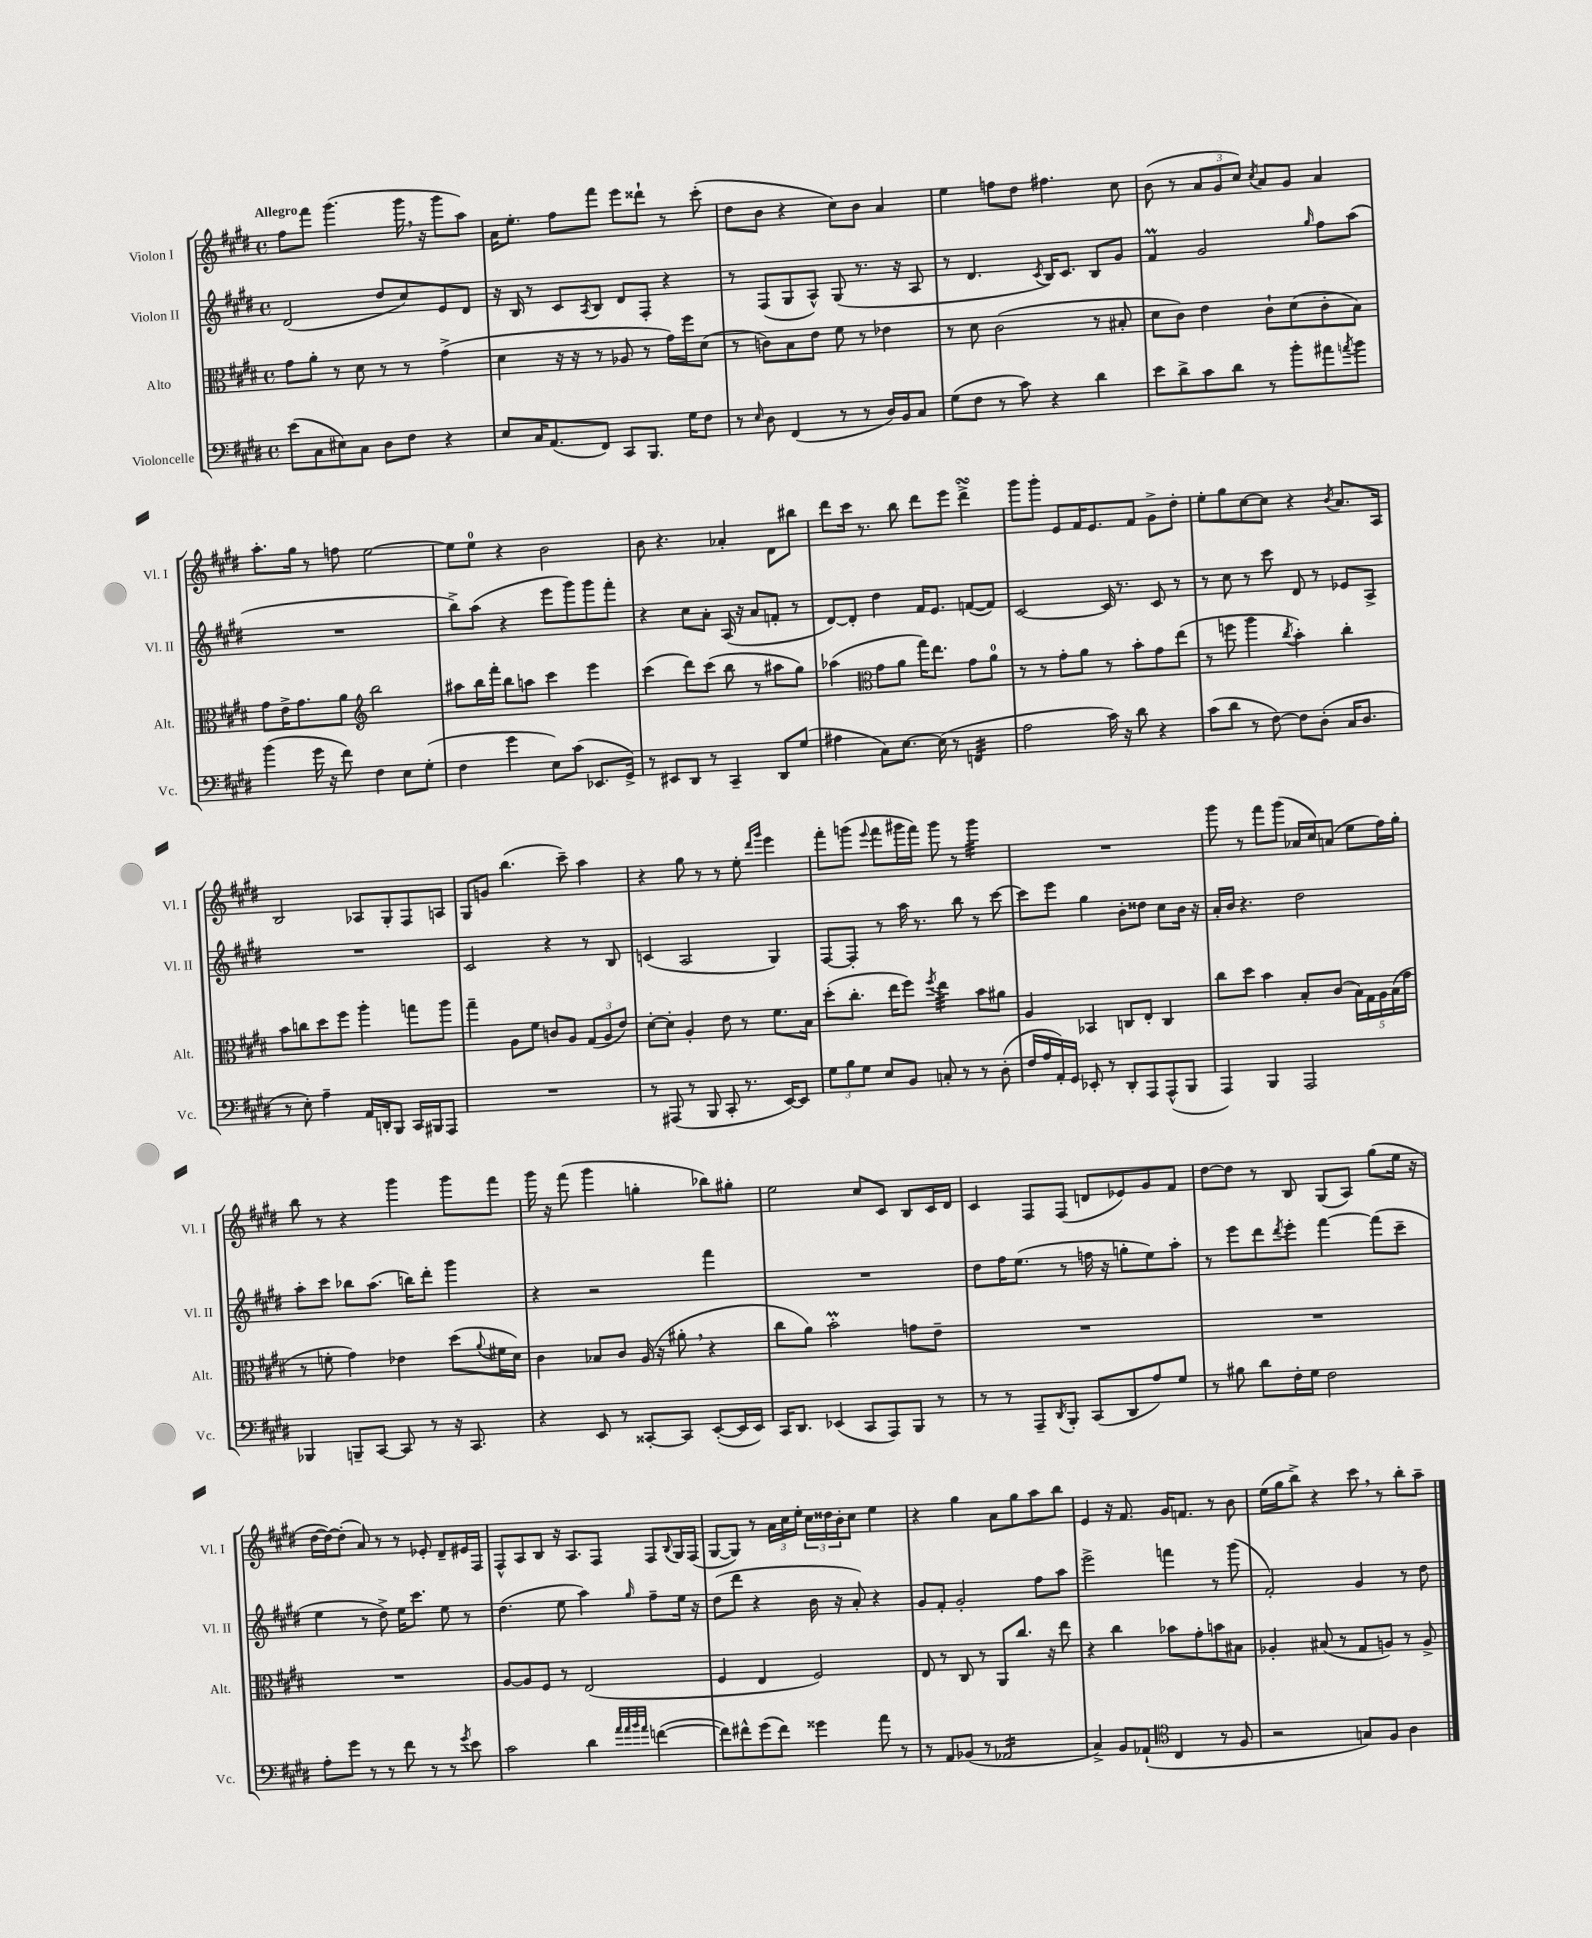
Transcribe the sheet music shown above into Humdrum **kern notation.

**kern	**kern	**kern	**kern
*staff4	*staff3	*staff2	*staff1
*clefF4	*clefC3	*clefG2	*clefG2
*k[f#c#g#d#]	*k[f#c#g#d#]	*k[f#c#g#d#]	*k[f#c#g#d#]
*M4/4	*M4/4	*M4/4	*M4/4
*met(c)	*met(c)	*met(c)	*met(c)
(8e\L	8g#\L	(2d#/	8ff#\L
8C#\	8a'\J	.	8fff#\J
8E#\)	8r	.	(4.ggg#\
8C#\J	8d#\	.	.
8D#\L	8r	8dd#/L	.
8F#\J	8r	8cc#/)	16ggg#\
.	.	.	16r
4r	(4g#^\	8e/	8ggg#\L
.	.	8d#/J	8aa\J)
=	=	=	=
8E/L	4d#\	16r	16a\LK
.	.	16B/	8.ee'\J
16C#/K	.	8r	.
(8.AA/	.	.	.
.	16r	8c#/L	8ff#\L
.	16r	.	.
.	.	8qA/	.
8FF#/J)	8r	8B/J	8fff#\J
8CC#/L	8A-/	8d#/L	8eee\L
8.BBB/J	8r	8F#'/J	8ddd##`\J
.	16g#\LL)	4r	8r
16G#\LK	16ff#\J	.	.
8F#\J	(8d#\J	.	(8ccc#'\
=	=	=	=
8r	8r	8r	8dd#\L
16qqE/	.	.	.
8D#\	8c\L)	(8F#/L	8b\J
(4FF#/	8B\	8G#/	4r
.	8e\J	8A^^/J)	.
8r	8f#\	(8G#/	8cc#\L)
8r	8r	8.r	8b\J
16D#/LL)	4e-\	.	4a/
16BB/J	.	16r	.
8C#/J	.	8A/	.
=	=	=	=
(8G#\L	8r	8r	4ee\
8F#\J	8d#\	4.d#/	.
8r	(2c#\	.	8ff\L
8c#\)	.	.	8dd#\J
.	.	8qc#/	.
4r	.	16B/LK)	4.ff#\
.	.	8.c#/J	.
4d#\	8r	8B/L	.
.	8B#'/	8g#/J	8cc#\
=	=	=	=
8e\L	8d#\L	4f#/	(8b\
8d#^\	8c#\J)	.	8r
8c#\	4e\	2g#/	12a/L
.	.	.	12g#/
8d#\J	.	.	.
.	.	.	12cc#/J)
.	.	.	8qcc#/
8r	8c#`\L	.	8a/L
8b'\L	(8d#\	.	8g#/J
.	.	16qqgg#/	.
8a#\	8c#'\	8ff#\L	4a/
8qa/	.	.	.
8b\J	8B\J)	(8aa\J	.
=	=	=	=
(4b\	8g#\L	1r	8.aa'\L
.	16e^\K	.	.
.	8.g#\	.	16gg#\Jk
16g#\	.	.	8r
16r	.	.	.
8f#\)	8a\J	.	8ff\
*	*clefG2	*	*
4F#\	2bb\	.	[2ee\
8E\L	.	.	.
(8G#'\J	.	.	.
=	=	=	=
4F#\	8aa#\L	8bb^\L)	8ee\]L
.	16bb\L	(8aa\J	8ee\J
.	16fff#'\JJ	.	.
4g#\	8bb\L	4r	4r
.	8aa\J	.	.
8E\L)	4ccc#\	8eee\L	2b\
(8c#\J	.	8ggg#\)	.
8.EE-/L	4eee\	8ggg#\	.
.	.	8fff#'\J	.
16GG#^/Jk)	.	.	.
=	=	=	=
8r	(4ccc#\	4r	8b\
8EE#/L	.	.	4.r
8DD#/J	8ddd#\L)	8cc#\L	.
8r	(8ccc#\J	8a'\J	.
4CC#~/	8bb\	(16A/	4a-'/
.	.	16r	.
.	8r	8a/L	.
8DD#/L	8aa#\L	8f'/J	8d#\L
(8G#/J	8gg#\J)	8r	8bb#\J
=	=	=	=
4A#\	(4aa-\	[8d#/L)	8ddd#\L
.	.	8d#'/]J	16ccc#\Jk
.	.	.	8.r
*	*clefC3	*	*
8C#\L)	8g#\L	4dd#\	.
[8.E\J	8a\J	.	8bb\
.	16gg#\LK)	16f#/LK	8ddd#\L
(16E\]	8.ee\J	8.e/J	.
8r	.	.	8eee\J
4FF/	8g#\L	([8f/L	4ddd#^\
.	8a\J	8f/]J)	.
=	=	=	=
2A\	8r	[2c#/	8ggg#\L
.	8r	.	8ggg#'\J
.	8g#'\L	.	8e/L
.	8a\J	.	16f#/K
.	.	.	8.e/
16c#\)	8r	16c#/]	.
16r	.	8.r	.
8d#\	8b'\L	.	8f#/J
4r	8g#\	8c#/	8g#^\L
.	(8ee\J	8r	8dd#'\J
=	=	=	=
(8c#\L	8r	8r	8ee'\L
8d#\J	8ff\	8cc#\	8gg#\
8r	4aa\	8r	[8cc#\
[8F#\)	.	8ccc#\	8cc#\]J
.	8qcc#/	.	.
8F#\]L	4b'\)	8d#/	4r
(8D#'\J	.	8r	.
.	.	.	8qb/
16C#/LK	4cc#'\	8e-/L	8.a/L
8.D#/J	.	.	.
.	.	8A^/J	.
.	.	.	16A/Jk
=	=	=	=
8r	8b\L	1r	2B/
8E'\)	8cc\	.	.
4A~\	8dd#\	.	.
.	8ff#\J	.	.
16AA/LL	4aa'\	.	8A-/L
16DD'/J	.	.	.
8BBB/J	.	.	8G#'/
16CC#/LL	8gg\L	.	8F#/
16BBB#/J	.	.	.
8AAA/J	8aa\J	.	8A/J
=	=	=	=
1r	4gg#~\	2c#/	8G#/L
.	.	.	8g/J
.	8A\L	.	(4.bb\
.	8f#\J	.	.
.	8c/L	4r	.
.	8A/J	.	8ccc#~\)
.	(12G#/L	8r	4aa\
.	12A/	.	.
.	.	8B/	.
.	12e/J)	.	.
=	=	=	=
8r	[8d#'\L	(4c/	4r
(8AAA#/	8d#'\]J	.	.
8r	4A'/	2A/	8gg#\
8BBB/	.	.	8r
8CC#'/	8e\	.	8r
8.r	8r	.	8ee'\
.	.	.	16qqddd#/LL
.	.	.	16qqggg#/JJ
.	8.f#\L	4G#/)	4eee\
[16EE/LK)	.	.	.
8EE/]J	.	.	.
.	16B\Jk	.	.
=	=	=	=
12G#\L	(8dd#'\L	[8F#/L	8fff#'\L
12B\	.	.	.
.	8.cc#'\J	8F#'/]J	(8ggg\J
12G#\J	.	.	.
.	.	.	8qqeee/
8E/L	.	8r	8fff#\L
.	16ee\LK	.	.
8BB/J	8ff#\J)	16aa\	16ggg#\L
.	.	8.r	16fff#\JJ)
.	8qff#/	.	.
8C'/	4ee\	.	8ggg#\
8r	.	8bb\	8r
8r	8b\L	8r	4ggg#\
(8D#'\	8a#\J	[8ccc#\	.
=	=	=	=
16F#/LL	4A/	8ccc#\]L	1r
16A/	.	.	.
16AA'/)	.	8eee\J	.
16GG#/JJ	.	.	.
8EE-'/	4BB-/	4gg#\	.
8r	.	.	.
8DD#'/L	8C/L	8b'\L	.
8AAA/	8E'/J	8dd##\J	.
(8AAA^^/	4C/	8cc#\L	.
8BBB/J	.	16b\Jk	.
.	.	16r	.
=	=	=	=
4AAA/)	8cc#\L	16a'/LL	8ggg#\
.	.	16b/JJ	.
.	8dd#\J	4.r	8r
4BBB/	4b\	.	8fff#\L
.	.	.	(8ggg#\J
2AAA/	8B'/L	2dd#\	16a-/LL
.	.	.	16cc#/J)
.	(8c#/J	.	(8a/J
.	20B\LL)	.	8ee\L
.	20G#\	.	.
.	20A\	.	.
.	.	.	16ff#\L)
.	(20B\	.	.
.	.	.	16gg#'\JJ
.	20g#\JJ	.	.
=	=	=	=
4BBB-/	8r	8aa'\L	8bb\
.	8f'\	8ccc#\J	8r
8BBB~/L	4g#\)	8bb-\L	4r
[8CC#/J	.	(8.aa\J	.
8CC#/]	4e-\	.	4ggg#\
.	.	16bb\LK)	.
8r	.	8ddd#'\J	.
16r	(8dd#\L	4ggg#\	8ggg#\L
8.CC#/	.	.	.
.	8qqa/	.	.
.	16f#\L	.	8fff#\J
.	16d#\JJ)	.	.
=	=	=	=
4r	4c#\	4r	16ggg#\
.	.	.	16r
.	.	.	(8fff#\
8EE/	8B-/L	2r	4ggg#\
8r	8c#/J	.	.
[8CC##'/L	(16A/	.	4gg'\
.	16r	.	.
8CC##/]J	8a#'\	.	.
([8EE'/L	4r	4fff#\	8bb-\L)
16EE/]L	.	.	8gg#'\J
16EE/JJ)	.	.	.
=	=	=	=
16CC#/LK	8cc#\L	1r	2ee\
8.DD#/J	.	.	.
.	8a\J)	.	.
(4EE-/	2b'\	.	.
8CC#/L	.	.	8cc#/L
8AAA/)	.	.	8c#/J
8BBB/J	8g\L	.	8B/L
8r	8e~\J	.	16c#/L
.	.	.	16d#/JJ
=	=	=	=
8r	1r	8dd#\L	4c#/
8r	.	16ff#\K	.
.	.	(8.ee\J	.
8AAA~/L	.	.	8F#/L
8qDD#/	.	.	.
8BBB'/J	.	8r	(8F#/J
(8CC#/L	.	16ff\	8d/L
.	.	16r	.
8DD#/	.	8gg'\L	8e-/)
8A/)	.	8ee\)	8g#/
8G#/J	.	8aa'\J	8f#/J
=	=	=	=
8r	1r	8r	[8dd#\L
8B#\	.	8eee\L	8dd#\]J
8d#\L	.	8ddd#\	8r
.	.	8qddd#/	.
16F#'\L	.	8eee'\J	8B/
16G#\JJ	.	.	.
2F#\	.	[4fff#\	(8G#/L
.	.	.	8A/J)
.	.	(8fff#\]L	(8gg#\L
.	.	8ccc#~\J	16ee\Jk
.	.	.	16r
=	=	=	=
8A'\L	1r	4ee\	[16dd#\LL
.	.	.	16dd#\_J)
8g#\J	.	.	(8dd#'\]J
8r	.	8r	8a/)
8r	.	8dd#^\)	8r
8f#\	.	16ee\LK	8r
.	.	8.ccc#\J	.
8r	.	.	8e-'/
8r	.	8ee\	8d#~/L
8qg#/	.	.	.
8e\	.	8r	16e#/L
.	.	.	16F#/JJ
=	=	=	=
2c#\	[8A/L	(4.dd#\	8F#^^/L
.	8A/]	.	8A/
.	8F#/J	.	8B/J
.	8r	8ee\	16r
.	.	.	8.A/L
4d#\	(2E/	4aa\)	.
.	.	.	8F#/J
32qqa/LLL	.	.	.
32qqa/	.	.	.
32qqb/	.	.	.
32qqa/JJJ	.	16qqgg#/	.
([4f\	.	8ff#~\L	8F#/L
.	.	.	8qqB/
.	.	16ee\Jk	16G#/L
.	.	16r	(16F#/JJ
=	=	=	=
8f\]L)	4F#/	(8dd#\L	[8G#/L
8f#^^\	.	8ddd#\J	8G#/]J)
(8g#\	4E/	4r	8r
8f#\J)	.	.	24a\LL
.	.	.	24cc#\
.	.	.	24ee'\JJ
4g##\	2F#/)	16b\	24cc#\LL
.	.	.	24dd##\
.	.	16r	.
.	.	.	24b'\J
.	.	8a'/)	8cc#\J
8a\	.	4r	4ee\
8r	.	.	.
=	=	=	=
8r	8E/	8g#/L	4r
8AA/L	8r	8f#'/J	.
(8BB-/J	8C#/	2g#'/	4gg#\
8r	8r	.	.
2AA-/	8AA/L	.	8a\L
.	8.cc#/J	.	8gg#\
.	.	8ff#\L	8aa\
.	16r	.	.
.	8ee\	8aa\J	8bb\J
=	=	=	=
4C#^/)	4r	2eee^\	4e/
8BB/L	4cc#\	.	16r
.	.	.	8.f#/
(8AA-`/J	.	.	.
*clefC4	*	*	*
4C#/	8b-\L	4fff\	16g#/LK
.	.	.	8.f/J
.	8g#'\	.	.
8r	8b\	8r	8r
8F#/	8B#\J	(8ggg#\	8b\
=	=	=	=
2r	4A-'/	2f#'/)	(16ee\LL
.	.	.	16gg#\J
.	.	.	8bb^\J)
.	(8B#/	.	4r
.	8r	.	.
8G/L)	8G#/L	4g#/	8ccc#\
8F#/J	8A/J)	.	8r
4A\	8r	8r	8bb'\L
.	8A^/	8dd#\	8aa~\J
==	==	==	==
*-	*-	*-	*-
